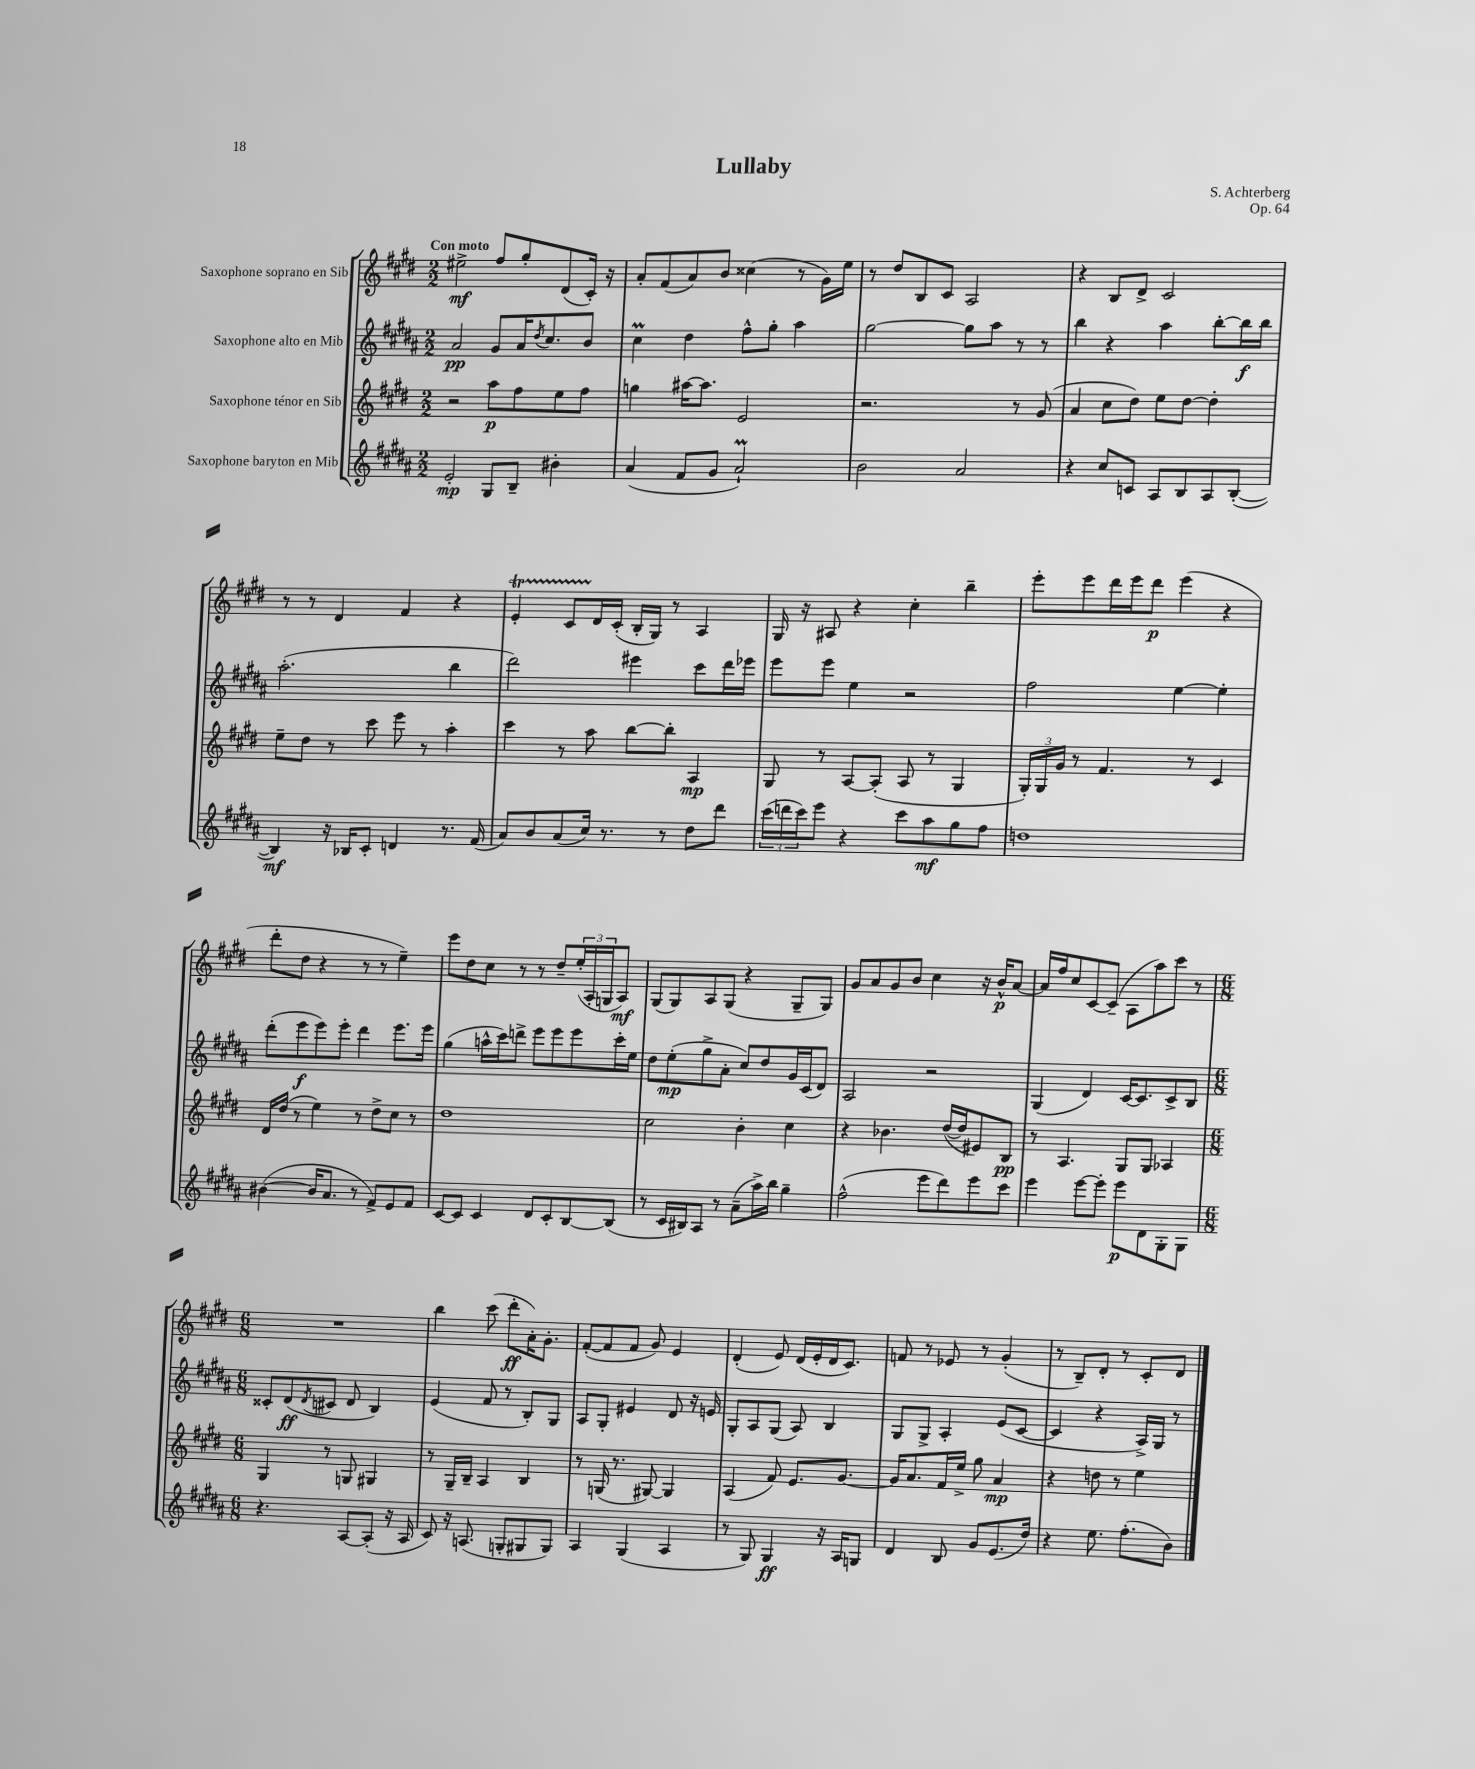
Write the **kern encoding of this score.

**kern	**kern	**kern	**kern
*staff4	*staff3	*staff2	*staff1
*clefG2	*clefG2	*clefG2	*clefG2
*k[f#c#g#d#a#]	*k[f#c#g#d#]	*k[f#c#g#d#a#]	*k[f#c#g#d#]
*M2/2	*M2/2	*M2/2	*M2/2
2e'/	2r	2a#/	2ee#^\
8G#/L	8aa\L	8g#/L	8ff#/L
8B~/J	8ff#\	16a#/K	8gg#'/
.	.	8qdd#/	.
.	.	8.cc#/	.
4b#'\	8ee\	.	(8d#/
.	8ff#\J	8b/J	16c#'/Jk)
.	.	.	16r
=	=	=	=
(4a#/	4gg\	4cc#\	8a'/L
.	.	.	(8f#/
8f#/L	[16aa#\LK	4dd#\	8a/)
.	8.aa#\]J	.	.
8g#/J	.	.	8b/J
2a#`/)	2e/	8ff#^^\L	(4cc##\
.	.	8gg#'\J	.
.	.	4aa#\	8r
.	.	.	16g#\LL)
.	.	.	16ee\JJ
=	=	=	=
2b\	2.r	[2gg#\	8r
.	.	.	8dd#/L
.	.	.	8B/
.	.	.	8c#/J
2a#/	.	8gg#\]L	2A/
.	.	8aa#\J	.
.	8r	8r	.
.	(8g#/	8r	.
=	=	=	=
4r	4a/	4bb\	4r
8cc#/L	8cc#\L	4r	8B/L
8c/J	8dd#\J)	.	8d#^/J
8A#/L	8ee\L	4aa#\	2c#/
8B/	[8dd#\J	.	.
8A#/	4dd#'\]	[8bb'\L	.
([8B'/J	.	16bb\]L	.
.	.	16bb\JJ	.
=	=	=	=
4B/])	8ee~\L	(2.aa#'\	8r
.	8dd#\J	.	8r
16r	8r	.	4d#/
16B-/LK	.	.	.
8c#'/J	8ccc#\	.	.
4d/	8eee\	.	4f#/
.	8r	.	.
8.r	4aa'\	4bb\	4r
(16f#/	.	.	.
=	=	=	=
8a#/L)	4ccc#\	2ddd#\)	4e'/
8b/	.	.	.
(8a#/	8r	.	8c#/L
16cc#/Jk)	8aa\	.	16d#/L
8.r	.	.	(16c#'/JJ
.	[8bb\L	4eee#\	16B'/LL
.	.	.	16G#/JJ)
8r	8bb'\]J	.	8r
8dd#\L	4A/	8ccc#\L	4A/
8ddd#\J	.	16ddd#\L	.
.	.	16eee-\JJ	.
=	=	=	=
(24ccc#\LL	8G#/	8eee\L	16G#/
24ddd\	.	.	.
.	.	.	16r
24ccc#\J)	.	.	.
8eee\J	8r	8eee\J	8A#/
4r	[8A/L	4ee\	4r
.	(8A'/]J	.	.
8ccc#\L	8A/	2r	4cc#'\
8aa#\	8r	.	.
8gg#\	4G#/	.	4bb~\
8ff#\J	.	.	.
=	=	=	=
1dd	24G#'/LL)	2ff#\	8eee'\L
.	24G#/	.	.
.	24g#/JJ	.	.
.	8r	.	8eee\
.	4.f#/	.	16ddd#\L
.	.	.	16eee\J
.	.	.	8ddd#\J
.	.	[4ee\	(4eee\
.	8r	.	.
.	4c#/	4ee'\]	4r
=	=	=	=
([4b#\	16d#/LL	(8ddd#'\L	8ddd#'\L
.	(16dd#/JJ	.	.
.	8r	8eee\	8dd#\J
16b#/]LK	4ee\)	8eee\)	4r
8.a#/J	.	.	.
.	.	8eee'\J	.
8r	8r	4ddd#\	8r
8f#^/L)	8dd#^\L	.	8r
8e/	8cc#\J	8.eee\L	4ee~\)
8f#/J	8r	.	.
.	.	16eee\Jk	.
=	=	=	=
[8c#/L	1dd#	(4gg#\	8eee\L
8c#/]J	.	.	8dd#\
4c#/	.	16aa^^\LL	8cc#\J
.	.	16ccc#\J)	.
.	.	8ddd^\J	8r
8d#/L	.	8eee\L	8r
8c#'/	.	8eee\	8dd#~/L
[8B/	.	8eee\	(24ee'/L
.	.	.	24A'/
.	.	.	24G/J
(8B/]J	.	16ccc#'\L	8A/J)
.	.	16ee\JJ	.
=	=	=	=
8r	2cc#\	8dd#\L	(8G#/L
16c#/LL	.	(8ee'\	8G#/)
16B#/J)	.	.	.
8A#/J	.	8gg#^\	8A/
8r	.	8a#'\J	(8G#/J
(8a#~\L	4b'\	8cc#/L)	4r
16aa#^\L)	.	8dd#/	.
16bb\JJ	.	.	.
4gg#~\	4cc#\	16g#/L	8G#~/L
.	.	(16c#/J	.
.	.	8d#/J)	8G#/J)
=	=	=	=
(2ff#^^\	4r	2A#/	8g#/L
.	.	.	8a/
.	4.b-\	.	8g#/
.	.	.	8b/J
8eee\L	.	2r	4cc#\
8ddd#\)	([16dd#/LL	.	.
.	16dd#/]J	.	.
8eee\	8e#/)	.	16r
.	.	.	16b^^/LK
8ccc#\J	8B/J	.	[8a/J
=	=	=	=
4eee\	8r	(4G#/	16a/]LL
.	.	.	16ff#/J
.	4.A/	.	8cc#/
[8eee\L	.	4d#/)	[8c#/
8eee'\]J	.	.	(8c#~/]J
8eee\L	8G#/L	[16c#/LK	8A\L
.	.	8.c#/]	.
8d#\	8G#/J	.	8aa\)
8G#'\	4A-/	8c#^/	8ccc#\J
8G#\J	.	8B/J	8r
=	=	=	=
*M6/8	*M6/8	*M6/8	*M6/8
4.r	4G#/	8c##'/L	2.r
.	.	(8d#/	.
.	.	8qd#/	.
.	8r	8c#/J	.
[8A#/L	8G/	8d#/	.
(8A#'/]J	4G#/	4B/)	.
16r	.	.	.
16A#/	.	.	.
=	=	=	=
8c#/)	8r	(4e/	4bb\
16r	16G#~/LL	.	.
(8.A/	16B~/JJ	.	.
.	4A/	8f#/	(8ccc#\
8G'/L	.	8r	8ddd#'\L
8G#/	4B/	8B'/L)	16a'\K)
.	.	.	8.g#'\J
8G#/J)	.	8G#/J	.
=	=	=	=
4A#/	8r	8A#/L	([8f#'/L
.	(16G/	8G#'/J	8f#/]
.	8.r	.	.
(4G#/	.	4e#/	8f#/J
.	[8G#/)	.	8g#/)
4A#/	4G#/]	8d#/	4e/
.	.	16r	.
.	.	16e/	.
=	=	=	=
8r	(4A/	8G#'/L	(4d#'/
8G#/)	.	8A#/	.
4G#/	8f#/)	(8G#/J	8e/)
.	8.e/L	8A#/)	(16d#/LL
.	.	.	16e'/
16r	.	4B/	16d#/J
16A#/LK	[8.g#/J	.	8.c#/J)
8G/J	.	.	.
=	=	=	=
4d#/	16g#/]LK	8G#/L	8f/
.	8.a/	.	.
.	.	8G#^/J	8r
8B/	16f#/L	4A#'/	8e-/
.	16ee^/JJ	.	.
8g#/L	8gg#\	.	8r
(8.e/	4a/	(8e/L	(4g#'/
.	.	[8c#/J	.
16dd#/Jk)	.	.	.
=	=	=	=
4r	4r	4c#/]	8r
.	.	.	8B~/L)
8.ee\	8dd\	4r	8d#'/J
.	8r	.	8r
(8.ff#'\L	.	.	.
.	4ee\	16A#^/LL)	8c#'/L
.	.	16G#/JJ	.
8b\J)	.	8r	8d#/J
==	==	==	==
*-	*-	*-	*-
